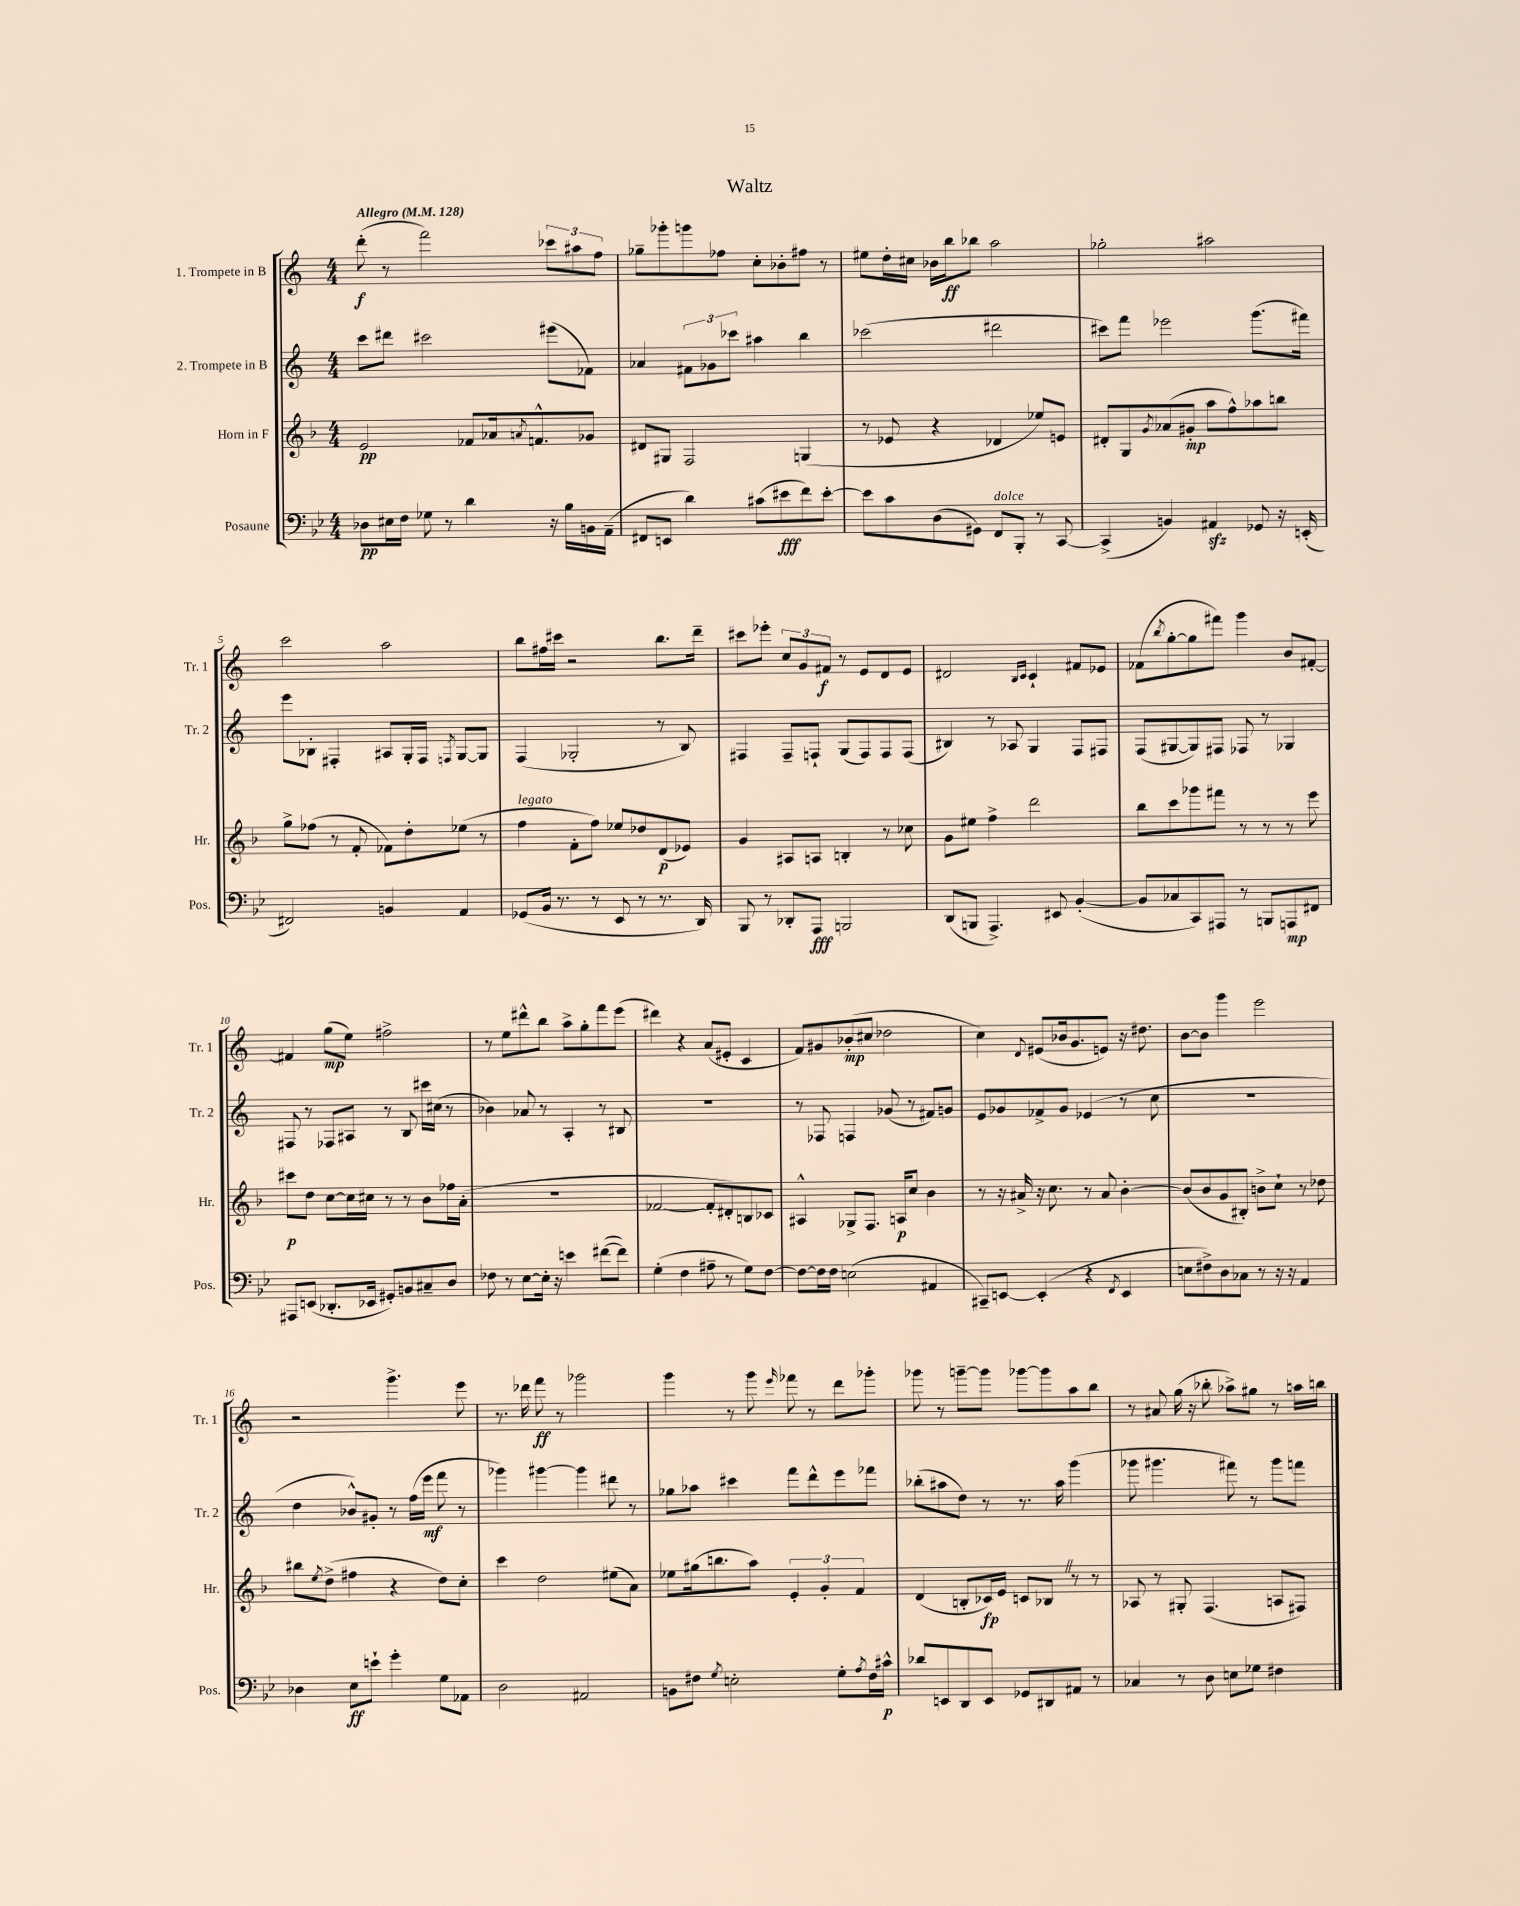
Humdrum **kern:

**kern	**kern	**kern	**kern
*staff4	*staff3	*staff2	*staff1
*clefF4	*clefG2	*clefG2	*clefG2
*k[b-e-]	*k[b-]	*k[]	*k[]
*M4/4	*M4/4	*M4/4	*M4/4
*MM128	*MM128	*MM128	*MM128
8D-\L	2e/	8ccc\L	(8ddd'\
16E#\L	.	8ddd#\J	8r
16F\JJ	.	.	.
8G-\	.	2ccc#\	2fff\)
8r	.	.	.
4d\	8f-/L	.	.
.	16a-/k	.	.
.	8qa/	.	.
.	8.f^^/	.	.
16r	.	(8eee#\L	12ccc-\L
16B-\LL	.	.	.
.	.	.	12aa#\
16BB\	8g-/J	8f-\J)	.
.	.	.	12ff\J
(16AA~\JJ	.	.	.
=	=	=	=
8FF#/L	8d#/L	4a-/	8gg-~\L
8EE/J	8G#/J	.	8ggg-'\
4d\)	2F/	12f#\L	8ggg\
.	.	12g-\	.
.	.	.	8ff-\J
.	.	12ccc-\J	.
(8c#\L	.	4aa#\	8cc'\L
8e#\	.	.	8b-'\
8f\)	(4G/	4bb\	8ff#\J
[8e#'\J	.	.	8r
=	=	=	=
8e#\]L	8r	(2ccc-\	8ee#\L
8c\	8e-/	.	16dd'\L
.	.	.	16cc#\JJ
(8D\	4r	.	16b-\LL
.	.	.	16bb\J
8GG#\J)	.	.	8bb-\J
8FF/L	4d-/	2ddd#\	2aa\
8BBB-'/J	.	.	.
8r	8ee-/L)	.	.
[8CC/	8e/J	.	.
=	=	=	=
(4CC^/]	8d#'/L	8ccc#\L)	2gg-'\
.	8G/	8fff\J	.
.	8qg/	.	.
4BB/)	(8a-/	2eee-\	.
.	8g#'/J	.	.
4AA#/	8aa\L	.	2aa#\
.	8ff^^\)	.	.
8GG-/	8aa-\	(8.ggg\L	.
16r	8bb\J	.	.
(16EE'/	.	16fff#\Jk)	.
=	=	=	=
2FF#/)	8gg^\L	8eee\L	2ccc\
.	(8ff-\J	8B-'\J	.
.	8r	4F#'/	.
.	8f'/	.	.
4BB/	8f-\L)	8A#/L	2aa\
.	8dd'\	16G'/L	.
.	.	16F#/JJ	.
.	.	8qF/	.
4AA/	(8ee-\J	[8G/L	.
.	8r	8G/]J	.
=	=	=	=
(8GG-/L	4ff\	(4F/	8bb\L
16BB-/Jk	.	.	16ff#\L
8.r	.	.	16ccc#\JJ
.	8f'\L	2G-'/	2r
8r	8ff\J)	.	.
8EE-/	8ee-/L	.	.
8r	8dd-/	.	.
8.r	(8d/	8r	8.bb\L
.	8e-/J)	8B/)	.
16DD/)	.	.	16ddd~\Jk
=	=	=	=
8BBB-/	4g/	4F#/	8ccc#\L
8r	.	.	8eee-'\J
8DD-'/L	8A#/L	8F#~/L	12cc/L
.	.	.	12g/
8AAA/J	8A/J	8F`/J	.
.	.	.	12f#/J
2BBB/	4B'/	(8G/L	8r
.	.	8F/)	8e/L
.	8r	8F/	8d/
.	8cc-\	(8F/J	8e/J
=	=	=	=
(8DD/L	8g\L	4B#/)	2d#/
8BBB/J	8ee#\J	.	.
4.AAA^/)	4ff^\	8r	.
.	.	8A-/	.
.	.	.	16qqB/LL
.	.	.	16qqc/JJ
.	2ddd\	4G/	4c`/
8EE#/	.	.	.
([4BB-'/	.	8F/L	8f#/L
.	.	8F#/J	8e-/J
=	=	=	=
8BB-/]L	8bb-\L	(8F/L	(8f-\L
.	.	.	8qbb/
8C-/	8ccc\	[8G#/	[8gg'\
8CC/)	8ggg-\	8G#/])	8gg\]
8AAA#/J	8fff#\J	8F#/J	8fff#\J)
8r	8r	8F-/	4ggg\
8BBB/L	8r	8r	.
8AAA/	8r	4G-/	8b/L
8FF#/J	8eee\	.	[8f#'/J
=	=	=	=
8AAA#/L	8ccc#\L	8F#/	4f#/]
(8EE/J	8dd\J	8r	.
8.DD-'/L	[8cc\L	8F-/L	(8gg\L
.	16cc\]L	8A#/J	8ee\J)
16EE-/Jk	16cc#\JJ	.	.
8GG#'/L)	8r	8r	2ff#^\
8BB/	8r	8B/	.
8C#~/	8b-\L	16ccc#\LL	.
.	.	(16cc#\JJ	.
8D/J	16ff-\L	8r	.
.	(16a'\JJ	.	.
=	=	=	=
8F-\	1r	4b-\)	8r
8r	.	.	8ee\L
[8E-\L	.	8a-/	8ddd#^^\
16E-'\]Jk	.	8r	8bb\J
16r	.	.	.
4e\	.	4A'/	8aa^\L
.	.	.	8gg'\
([8f#\L	.	8r	8fff\
8f#\]J)	.	8B#/	(8eee\J
=	=	=	=
(4G'\	[2f-/	1r	4ddd#\)
4F\	.	.	4r
8A#~\	8f-'/]L	.	(8a/L
8r	8d#'/)	.	8e#'/J
8G\L)	8B/	.	4c/
[8F\J	8c-/J	.	.
=	=	=	=
8F\_L	4A#^^/	8r	8f/L)
16F\]L	.	8F-/	8g#/
16F\JJ	.	.	.
(2E\	8G-^/L	4F/	(8b-'/
.	8.F/J	.	8cc#/J
.	.	(8g-/	2dd-\
.	16A/LK	.	.
.	8cc/J	8r	.
4AA#/	4b-\	8f#/L)	.
.	.	8g/J	.
=	=	=	=
8CC#~/L)	8r	8e/L	4cc\)
[8EE/J	16r	8g-/	.
.	16a#^/	.	.
.	.	.	8qqd/
(4EE'/]	16r	8f-^/	(8e#/L
.	8.cc\	.	.
.	.	8g-/J	16b-/k
.	.	.	8.g/
4r	8r	(4e-/	.
.	8a#/	.	8e/J)
8qFF/	.	.	.
4EE/	[4b-'\	8r	16r
.	.	.	8.dd#\
.	.	8cc\	.
=	=	=	=
8E\L	(8b-/]L	1r	[8b\L
8F#^\)	8b-/	.	8b\]J
8D\	8g/	.	4ggg\
8C-\J	8B#'/J)	.	.
8r	8b^\L	.	2eee\
16r	8cc`\J	.	.
16r	.	.	.
4AA/	8r	.	.
.	8dd-\	.	.
=	=	=	=
4D-\	8bb#\L	4dd\	2r
.	8qee/	.	.
.	(8dd^\J	.	.
8E-\L	4ff#\	8b-^^/L)	.
8e`\J	.	8g#'/J	.
4g'\	4r	8r	4.ggg^\
.	.	(16ff\LL	.
.	.	16eee\JJ	.
8G\L	8dd\L)	8fff\	.
8AA-\J	8cc'\J	8r	8eee\
=	=	=	=
2D\	4ccc\	4ggg-\)	8.r
.	.	.	16ddd-\
.	2dd\	[4ggg#\	8fff\
.	.	.	8r
2AA#/	.	4ggg#\]	2ggg-\
.	(8ee#\L	8ddd#\	.
.	8a\J)	8r	.
=	=	=	=
8BB\L	8ee-\L	8gg-\L	4ggg\
8F#\J	(16gg#\k	8aa-\J	.
.	8.bb\	.	.
8qG/	.	.	.
2E'\	.	4ccc#\	8r
.	8aa\J)	.	8ggg\
.	.	.	16qqeee/
.	6e'/	8fff\L	8fff-\
.	.	8ddd^^\	8r
.	6g'/	.	.
8G'\L	.	8eee\	8ddd\L
.	6f/	.	.
8qA/	.	.	.
16F#\L	.	8fff-\J	8ggg-'\J
16c#^^\JJ	.	.	.
=	=	=	=
8d-/L	(4d/	(8bb-'\L	8ggg-\
8EE/	.	8aa#\	8r
8DD/	8B'/L	8dd\J)	[8ggg~\L
8EE/J	16c-/L)	8r	8ggg\]J
.	16e/JJ	.	.
8GG-/L	8c/L	8.r	[8ggg-\L
8DD#/	8B-/J	.	8ggg-\]
.	.	16aa#\	.
8AA#/J	8r	(4ggg\	8aa\
8r	8r	.	8bb\J
=	=	=	=
4C-/	8A-/	8ggg-\	8r
.	8r	4.ggg#\	8a#/
8r	8G#'/	.	(16gg\
.	.	.	16r
8D\	(4.F/	.	8bb-'\
8E\L	.	8fff#\)	8aa-^\L)
8G-\J	.	8r	8gg#\J
4F#\	8A/L	8ggg#\L	8r
.	8F#/J)	8fff\J	16aa\LL
.	.	.	16bb\JJ
==	==	==	==
*-	*-	*-	*-
